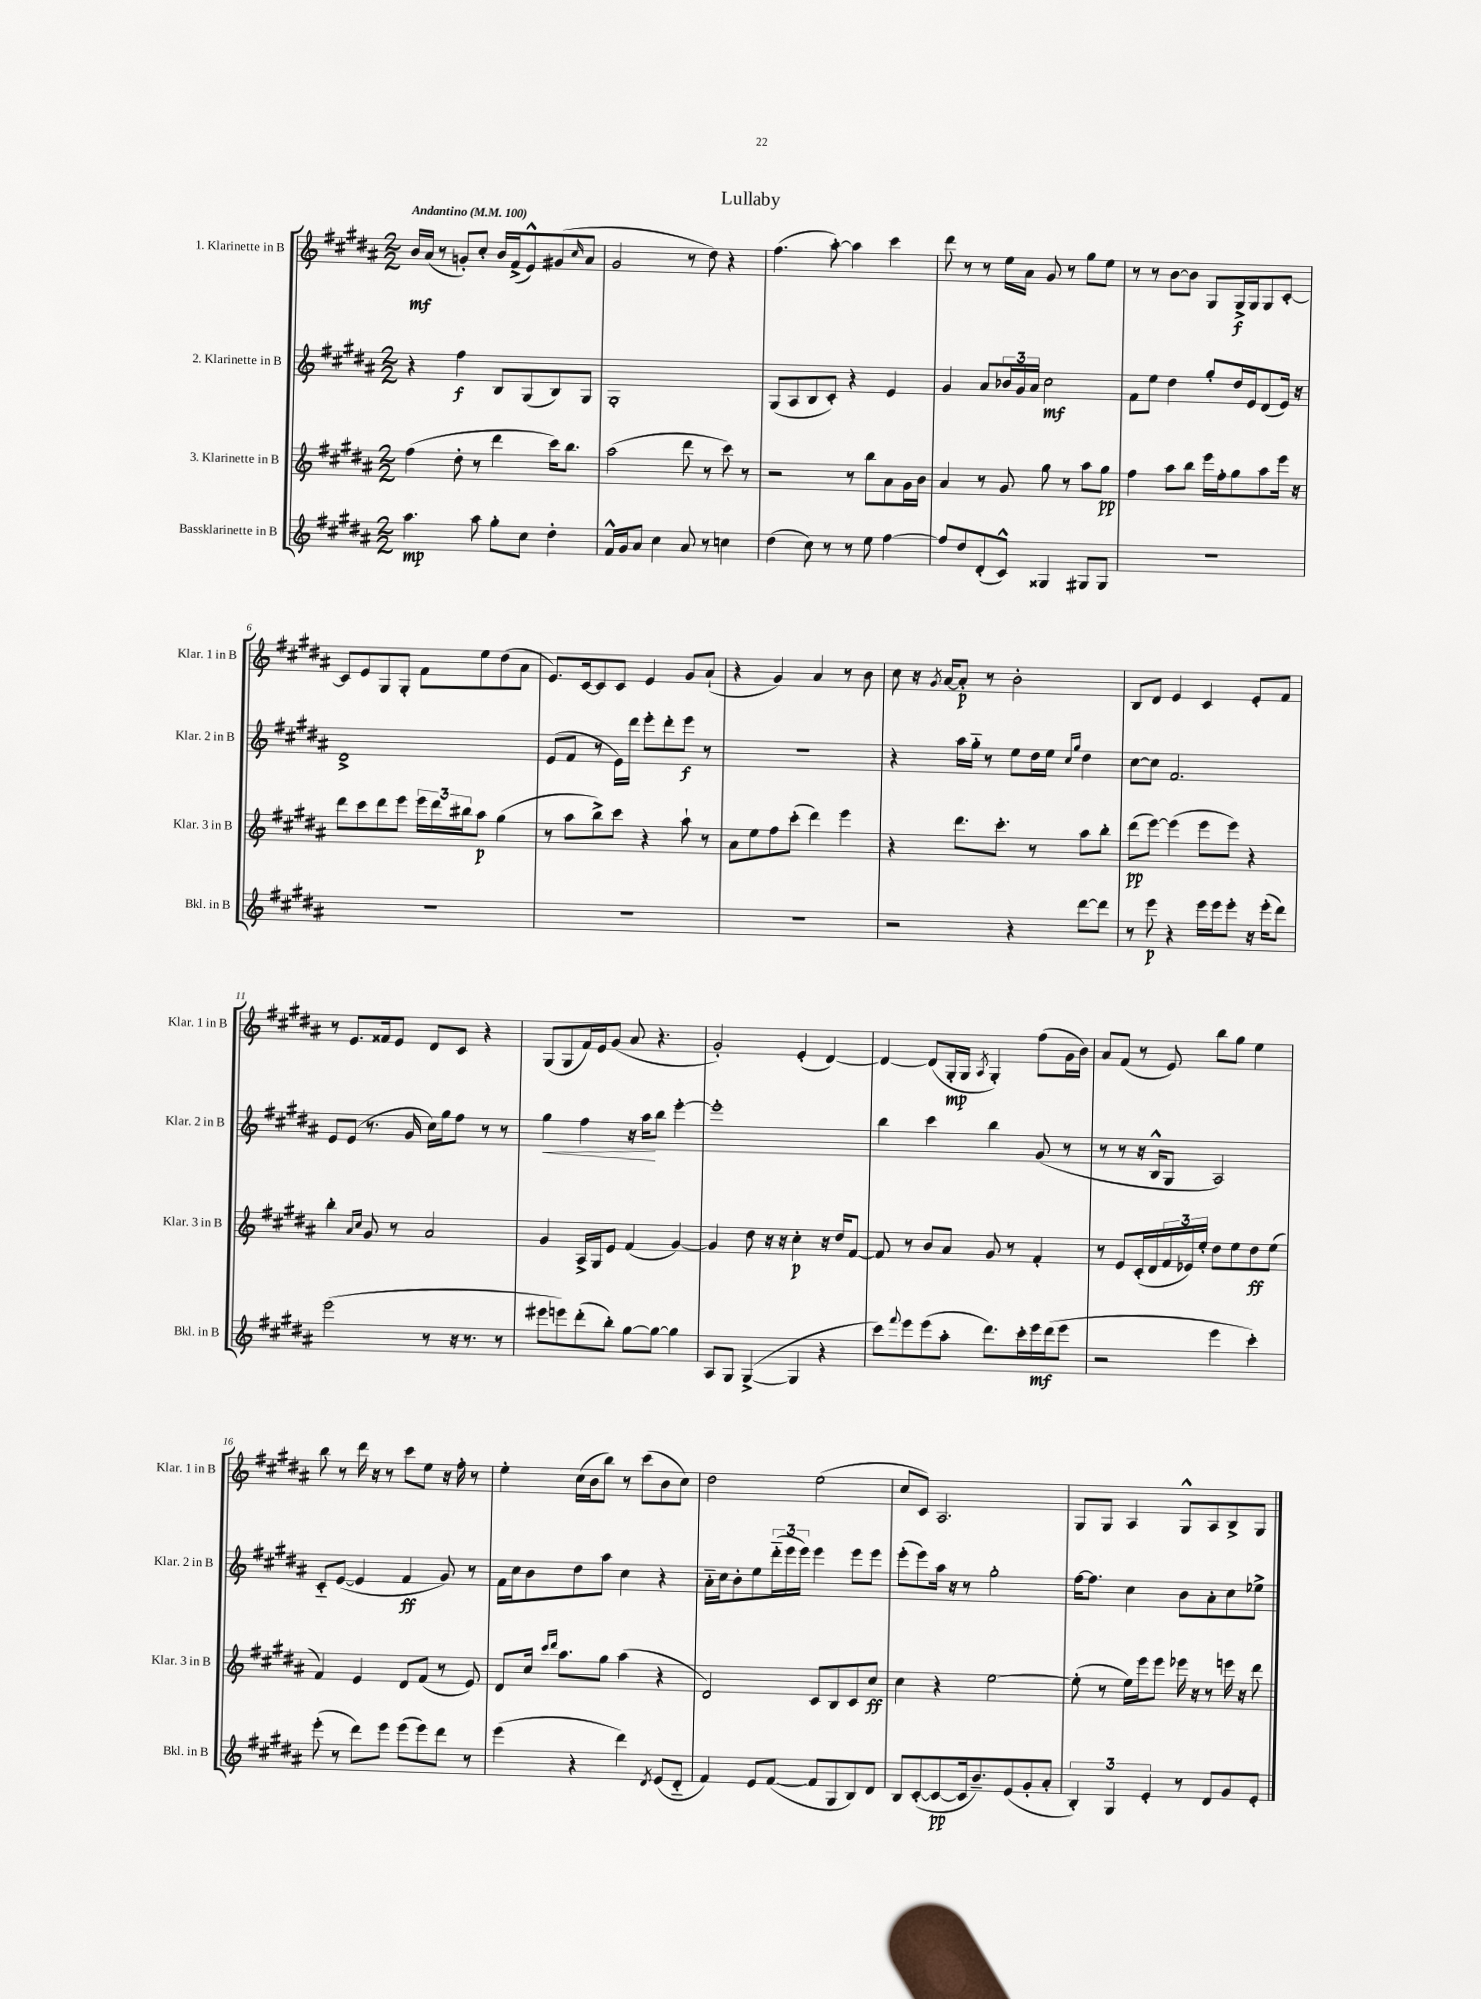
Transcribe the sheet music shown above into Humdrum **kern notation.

**kern	**dynam	**kern	**dynam	**kern	**dynam	**kern	**dynam
*part4	*part4	*part3	*part3	*part2	*part2	*part1	*part1
*staff4	*staff4	*staff3	*staff3	*staff2	*staff2	*staff1	*staff1
*I"Bassklarinette in B	*	*I"3. Klarinette in B	*	*I"2. Klarinette in B	*	*I"1. Klarinette in B	*
*I'Bkl. in B	*	*I'Klar. 3 in B	*	*I'Klar. 2 in B	*	*I'Klar. 1 in B	*
*clefG2	*	*clefG2	*	*clefG2	*	*clefG2	*
*k[f#c#g#d#a#]	*	*k[f#c#g#d#a#]	*	*k[f#c#g#d#a#]	*	*k[f#c#g#d#a#]	*
*M2/2	*	*M2/2	*	*M2/2	*	*M2/2	*
*MM100	*	*MM100	*	*MM100	*	*MM100	*
=1	=1	=1	=1	=1	=1	=1	=1
!	!	!	!	!	!	!LO:TX:a:B:t=Andantino	!
4.aa#\	mp	(4ff#\	.	4r	.	16b/LL	mf
.	.	.	.	.	.	(16a#/JJ	.
.	.	.	.	.	.	8r	.
.	.	8dd#'\	.	4ff#\	f	8gn'/L)	.
8aa#\	.	8r	.	.	.	8cc#'/J	.
8gg#'\L	.	4ddd#\	.	8B/L	.	16b/LL	.
.	.	.	.	.	.	(16f#^/J	.
8cc#\J	.	.	.	(8G#/	.	8e^^/)	.
4dd#'\	.	16ccc#\KL)	.	8B/)	.	(8g#X/	.
.	.	8.bb\J	.	.	.	.	.
.	.	.	.	.	.	16qqcc#/	.
.	.	.	.	8G#/J	.	8a#/J	.
=2	=2	=2	=2	=2	=2	=2	=2
16f#^^/LL	.	(2aa#\	.	1G#'	.	2g#/	.
16g#/J	.	.	.	.	.	.	.
8a#/J	.	.	.	.	.	.	.
4cc#\	.	.	.	.	.	.	.
8a#/	.	8ddd#\	.	.	.	8r	.
8r	.	8r	.	.	.	8dd#\)	.
4ccn\	.	8ccc#\)	.	.	.	4r	.
.	.	8r	.	.	.	.	.
=3	=3	=3	=3	=3	=3	=3	=3
(4dd#\	.	2r	.	(8G#/L	.	(4.ff#\	.
.	.	.	.	8A#/	.	.	.
8cc#\)	.	.	.	8B/	.	.	.
8r	.	.	.	8c#'/J)	.	[8aa#'\)	.
8r	.	8r	.	4r	.	4aa#\]	.
8ee\	.	8bb\L	.	.	.	.	.
[4ff#\	.	8a#\	.	4e/	.	4ccc#\	.
.	.	16g#\L	.	.	.	.	.
.	.	16b\JJ	.	.	.	.	.
=4	=4	=4	=4	=4	=4	=4	=4
8ff#/L]	.	4a#/	.	4g#/	.	8ddd#\	.
8dd#/	.	.	.	.	.	8r	.
(8d#'/	.	8r	.	8a#/L	.	8r	.
8c#^^/J)	.	8g#/	.	24b-X/L	.	16ee\LL	.
.	.	.	.	24g#/	.	.	.
.	.	.	.	.	.	16a#\JJ	.
.	.	.	.	24a#/JJ	.	.	.
4G##X/	.	8gg#\	.	2cc#\	mf	8g#/	.
.	.	8r	.	.	.	8r	.
8G#X/L	.	8aa#\L	.	.	.	8gg#\L	.
8G#/J	.	8gg#\J	pp	.	.	8ee\J	.
=5	=5	=5	=5	=5	=5	=5	=5
1r	.	4ff#\	.	8f#\L	.	8r	.
.	.	.	.	8ee\J	.	8r	.
.	.	8aa#\L	.	4dd#\	.	[8b\L	.
.	.	8bb\J	.	.	.	8b\J]	.
.	.	16eee\LL	.	8gg#'/L	.	8G#/L	.
.	.	16ff#'\J	.	.	.	.	.
.	.	8gg#\	.	16dd#/L	.	16G#^/L	f
.	.	.	.	16e/J	.	16G#/J	.
.	.	8aa#\	.	(8d#/	.	8G#/	.
.	.	16eee\Jk	.	16e/Jk)	.	[8c#'/J	.
.	.	16r	.	16r	.	.	.
!!LO:LB:g=z
=6	=6	=6	=6	=6	=6	=6	=6
1r	.	8ddd#\L	.	1d#^	.	8c#/L]	.
.	.	8ccc#\	.	.	.	8e/	.
.	.	8ddd#\	.	.	.	8G#/	.
.	.	8eee\J	.	.	.	8G#'/J	.
.	.	24eee\LL	.	.	.	8f#\L	.
.	.	24ddd#\	.	.	.	.	.
.	.	24bb#X\J	.	.	.	.	.
.	.	8aa#\J	p	.	.	8ee\	.
.	.	(4gg#\	.	.	.	(8dd#\	.
.	.	.	.	.	.	8a#\J	.
=7	=7	=7	=7	=7	=7	=7	=7
1r	.	8r	.	(8e/L	.	8.e/L)	.
.	.	8aa#\L	.	8f#/J	.	.	.
.	.	.	.	.	.	[16c#/k	.
.	.	8bb^\)	.	8r	.	8c#/]	.
.	.	8ccc#\J	.	16e\LL)	.	8c#/J	.
.	.	.	.	16ddd#\JJ	.	.	.
.	.	4r	.	8eee'\L	.	4e/	.
.	.	.	.	8ddd#'\	.	.	.
.	.	8aa#`\	.	8eee\J	f	8g#/L	.
.	.	8r	.	8r	.	(8a#`/J	.
=8	=8	=8	=8	=8	=8	=8	=8
1r	.	8a#\L	.	1r	.	4r	.
.	.	8ee\	.	.	.	.	.
.	.	8ff#\	.	.	.	4g#/)	.
.	.	(8ccc#'\J	.	.	.	.	.
.	.	4ddd#\)	.	.	.	4a#/	.
.	.	4eee\	.	.	.	8r	.
.	.	.	.	.	.	8b\	.
=9	=9	=9	=9	=9	=9	=9	=9
2r	.	4r	.	4r	.	8cc#\	.
.	.	.	.	.	.	16r	.
.	.	.	.	.	.	8qg#/	.
.	.	.	.	.	.	[16a#/KL	.
.	.	8.ddd#\L	.	16aa#\LL	.	8a#'/J]	p
.	.	.	.	16gg#\JJ	.	.	.
.	.	.	.	8r	.	8r	.
.	.	8.ccc#'\J	.	.	.	.	.
4r	.	.	.	8ee\L	.	2b'\	.
.	.	8r	.	16dd#\L	.	.	.
.	.	.	.	16ee\JJ	.	.	.
.	.	.	.	16qqcc#/LL	.	.	.
.	.	.	.	16qqgg#/JJ	.	.	.
[8ddd#\L	.	8aa#\L	.	4dd#\	.	.	.
8ddd#\J]	.	8bb'\J	.	.	.	.	.
=10	=10	=10	=10	=10	=10	=10	=10
8r	.	(8ddd#\L	pp	[8cc#\L	.	8B/L	.
8eee\	p	[8eee\J)	.	8cc#\J]	.	8d#/J	.
4r	.	(4eee\]	.	2.f#/	.	4e/	.
16eee\LL	.	8eee\L	.	.	.	4c#/	.
16eee\J	.	.	.	.	.	.	.
8eee'\J	.	8eee\J)	.	.	.	.	.
16r	.	4r	.	.	.	8e'/L	.
(16eee'\KL	.	.	.	.	.	.	.
8ddd#\J)	.	.	.	.	.	8f#/J	.
!!LO:LB:g=z
=11	=11	=11	=11	=11	=11	=11	=11
(2eee\	.	4bb'\	.	8e/L	.	8r	.
.	.	.	.	(8e/J	.	8.e/L	.
.	.	16qqa#/LL	.	.	.	.	.
.	.	16qqcc#/JJ	.	.	.	.	.
.	.	8g#/	.	8.r	.	.	.
.	.	.	.	.	.	16f##X/k	.
.	.	8r	.	.	.	8e/J	.
.	.	.	.	16g#/	.	.	.
8r	.	2a#/	.	16cc#\LL)	.	8d#/L	.
.	.	.	.	16gg#\J	.	.	.
16r	.	.	.	8ff#\J	.	8c#/J	.
8.r	.	.	.	.	.	.	.
.	.	.	.	8r	.	4r	.
8r	.	.	.	8r	.	.	.
=12	=12	=12	=12	=12	=12	=12	=12
!	!	!	!	!	!LO:HP:b	!	!
8eee#X\L	.	4g#/	.	4gg#\	<	(8G#/L	.
8eeen\)	.	.	.	.	.	8G#/	.
(8ddd#'\	.	16A#^/LL	.	4ff#\	.	16f#/L)	.
.	.	16G#/J	.	.	.	16e/J	.
8bb'\J)	.	8e/J	.	.	.	(8g#/J	.
[8gg#\L	.	(4f#/	.	16r	.	8a#/	.
.	.	.	.	16aa#\KL	.	.	.
8gg#\J_	.	.	.	8bb\J	[	4.r	.
4gg#\]	.	[4g#/)	.	[4eee'\	.	.	.
=13	=13	=13	=13	=13	=13	=13	=13
8A#/L	.	4g#/]	.	1eee']	.	2g#'/)	.
8G#/J	.	.	.	.	.	.	.
([4G#^/	.	8dd#\	.	.	.	.	.
.	.	16r	.	.	.	.	.
.	.	16r	.	.	.	.	.
4G#/]	.	4cc#'\	p	.	.	(4e'/	.
4r	.	16r	.	.	.	[4d#/)	.
.	.	16dd#/KL	.	.	.	.	.
.	.	[8f#/J	.	.	.	.	.
=14	=14	=14	=14	=14	=14	=14	=14
8ccc#\L)	.	8f#/]	.	4bb\	.	4d#/_	.
8qqfff#/	.	.	.	.	.	.	.
8eee\	.	8r	.	.	.	.	.
(8eee\	.	8b/L	.	4ccc#\	.	(8d#/L]	.
8aa#'\J	.	8a#/J	.	.	.	16G#'/L	mp
.	.	.	.	.	.	16G#/JJ	.
.	.	.	.	.	.	8qA#/	.
8.ddd#\L)	.	8g#/	.	4bb\	.	4G#'/)	.
.	.	8r	.	.	.	.	.
16ccc#'\L	.	.	.	.	.	.	.
16eee\	mf	4f#'/	.	(8g#/	.	(8ff#\L	.
(16ddd#\J	.	.	.	.	.	.	.
8eee\J	.	.	.	8r	.	16g#\L	.
.	.	.	.	.	.	16b\JJ)	.
=15	=15	=15	=15	=15	=15	=15	=15
2r	.	8r	.	8r	.	8a#/L	.
.	.	8e/L	.	8r	.	(8f#/J	.
.	.	(16c#'/L	.	16r	.	8r	.
.	.	16d#/	.	16B^^/KL	.	.	.
.	.	24f#/	.	8G#/J	.	8e/)	.
.	.	24e-X/)	.	.	.	.	.
.	.	24ee'/JJ	.	.	.	.	.
4eee\	.	8dd#\L	.	2A#/)	.	8bb\L	.
.	.	8ee\	.	.	.	8gg#\J	.
4ccc#'\)	.	8dd#\	ff	.	.	4ee\	.
.	.	(8ee\J	.	.	.	.	.
!!LO:LB:g=z
=16	=16	=16	=16	=16	=16	=16	=16
(8eee'\	.	4f#/)	.	8c#/L	.	8bb\	.
8r	.	.	.	([8e/J	.	8r	.
8ddd#\L)	.	4e/	.	4e/]	.	16ddd#\	.
.	.	.	.	.	.	16r	.
8eee\J	.	.	.	.	.	8r	.
(8eee\L	.	8d#/L	.	4f#/	ff	8ccc#\L	.
8eee\)	.	(8f#/J	.	.	.	8ee\J	.
8ddd#\J	.	8r	.	8g#/)	.	16r	.
.	.	.	.	.	.	16ff#'\	.
8r	.	8e/)	.	8r	.	8r	.
=17	=17	=17	=17	=17	=17	=17	=17
(4eee\	.	8d#/L	.	16f#\LL	.	4ee'\	.
.	.	.	.	16cc#\J	.	.	.
.	.	16cc#/Jk	.	8b\	.	.	.
.	.	16qqccc#/LL	.	.	.	.	.
.	.	16qqddd#/JJ	.	.	.	.	.
.	.	8.aa#\L	.	.	.	.	.
4r	.	.	.	8dd#\	.	(16cc#\LL	.
.	.	.	.	.	.	16b\J	.
.	.	8gg#\J	.	8aa#\J	.	8bb\J)	.
4ddd#\)	.	(4aa#\	.	4cc#\	.	8r	.
.	.	.	.	.	.	(8ccc#\L	.
8qd#/	.	.	.	.	.	.	.
(8e/L	.	4r	.	4r	.	8b\	.
8d#/J	.	.	.	.	.	8cc#\J)	.
=18	=18	=18	=18	=18	=18	=18	=18
4f#/)	.	2d#/)	.	16a#\LL	.	2dd#\	.
.	.	.	.	16cc#\J	.	.	.
.	.	.	.	8b'\	.	.	.
8e/L	.	.	.	8ee\	.	.	.
([8f#/J	.	.	.	(24ddd#\L	.	.	.
.	.	.	.	24eee\	.	.	.
.	.	.	.	24eee\JJ)	.	.	.
8f#/L]	.	8c#/L	.	4eee\	.	(2ee\	.
8G#/	.	8B/	.	.	.	.	.
8B/)	.	8c#/	.	8eee\L	.	.	.
8d#/J	.	8cc#/J	ff	8eee\J	.	.	.
=19	=19	=19	=19	=19	=19	=19	=19
8B/L	.	4cc#\	.	(8eee'\L	.	8cc#/L	.
([8c#'/	.	.	.	8eee\)	.	8c#/J)	.
8c#/_	pp	4r	.	16aa#\Jk	.	2.A#/	.
.	.	.	.	16r	.	.	.
16c#/k]	.	.	.	8r	.	.	.
8.b~/)	.	.	.	.	.	.	.
.	.	[2ee\	.	2gg#'\	.	.	.
(8e/	.	.	.	.	.	.	.
8g#'/	.	.	.	.	.	.	.
8a#'/J	.	.	.	.	.	.	.
=20	=20	=20	=20	=20	=20	=20	=20
6B'/)	.	(8ee'\]	.	[16ff#\KL	.	8G#/L	.
.	.	.	.	8.ff#\J]	.	.	.
.	.	8r	.	.	.	8G#/J	.
6G#/	.	.	.	.	.	.	.
.	.	16ee\LL)	.	4cc#\	.	4A#/	.
.	.	16eee\J	.	.	.	.	.
6e'/	.	.	.	.	.	.	.
.	.	8eee\J	.	.	.	.	.
8r	.	16eee-X\	.	8b\L	.	8G#^^/L	.
.	.	16r	.	.	.	.	.
8d#/L	.	8r	.	8a#'\	.	8A#/	.
8g#/	.	16eeen\	.	8cc#\	.	8B^/	.
.	.	16r	.	.	.	.	.
8e'/J	.	8ddd#\	.	8ee-X^\J	.	8G#/J	.
==	==	==	==	==	==	==	==
*-	*-	*-	*-	*-	*-	*-	*-
